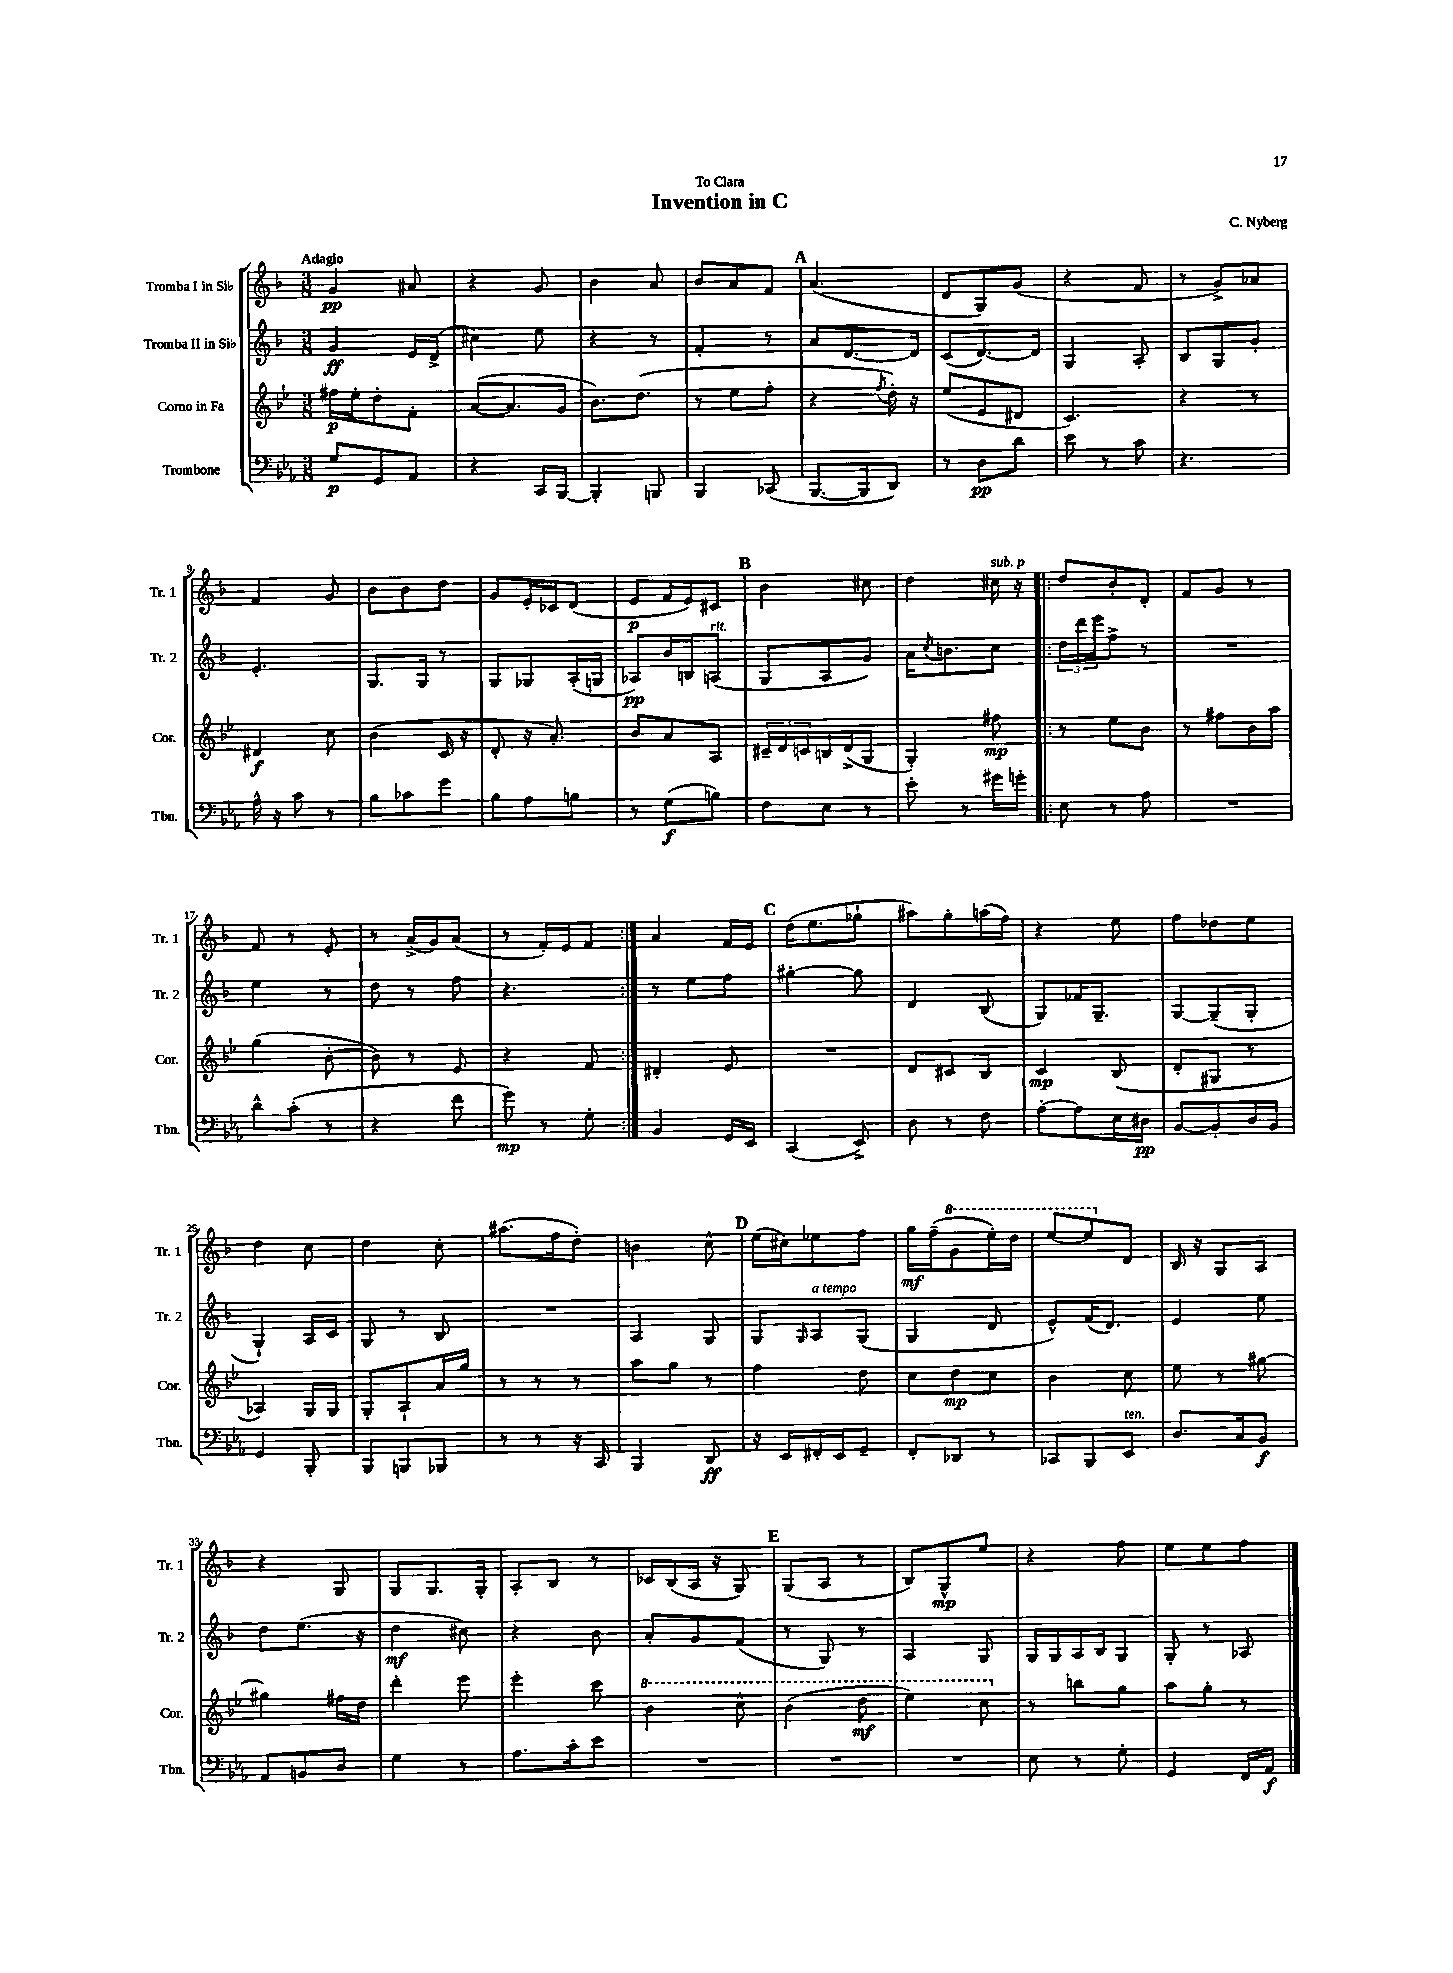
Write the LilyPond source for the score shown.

\header { title = "Invention in C" composer = "C. Nyberg" dedication = "To Clara" }
<<
\new StaffGroup <<
\new Staff = "s0" \with { instrumentName = "Tromba I in Sib" shortInstrumentName = "Tr. 1" } {
    \clef treble \key f \major \numericTimeSignature \time 3/8 \tempo "Adagio"
    g'4\pp ais'8 |
    r4 g'8 |
    bes'4 a'8 |
    bes'8 a'8 f'8 |
    \mark \markup { \bold "A" } a'4.( |
    d'8 g8) g'8( |
    r4 f'8 |
    r8 g'8->) aes'8 |
    f'4 g'8 |
    bes'8 bes'8 d''8 |
    g'8 e'16-. ces'16 d'8( |
    e'8\p f'16 e'16) cis'8 |
    \mark \markup { \bold "B" } bes'4 cis''8 |
    d''4 cis''16^\markup { \italic "sub. p" } r16 |
    \repeat volta 2 { d''8 bes'8-. d'8-. |
    f'8 g'8 r8 |
    f'8 r8 e'8-. |
    r8 a'16->( g'16) a'8( |
    r8 f'16-.) e'16 f'8 | }
    a'4 f'16 e'16 |
    \mark \markup { \bold "C" } d''16( e''8. ges''8-! |
    ais''8) g''8-. a''16( f''16) |
    r4 e''8 |
    f''8 des''8 e''8 |
    d''4 c''8 |
    d''4 c''8-. |
    ais''8.( f''16 d''8-.) |
    b'4 c''8-^ |
    \mark \markup { \bold "D" } e''16( cis''16) ees''8 f''8 |
    g''16\mf f''16--( \ottava #1 g''8 e'''16-.) d'''16 |
    e'''8~ e'''8 \ottava #0 d'8 |
    bes16 r16 g8 a8 |
    r4 g8 |
    g8 g8. g16-. |
    a8-. bes8 r8 |
    ces'16 bes16( a16 r16 g8) |
    \mark \markup { \bold "E" } g8( a8 r8 |
    bes8) g8-^\mp e''8 |
    r4 f''8 |
    e''8 e''8 f''8 \bar "|." |
}
\new Staff = "s1" \with { instrumentName = "Tromba II in Sib" shortInstrumentName = "Tr. 2" } {
    \clef treble \key f \major \numericTimeSignature \time 3/8
    g'4\ff e'16 d'16->( |
    cis''4) e''8 |
    r4 r8 |
    f'4-. r8 |
    \mark \markup { \bold "A" } a'8 d'8.~ d'16 |
    c'8( d'8.~) d'16 |
    g4 a8-. |
    bes8 g8 g'8-. |
    e'4.-. |
    g8. g16 r8 |
    g8 ges8 a16-.( g16 |
    aes8\pp) bes'16 b16 a8^\markup { \italic "rit." }( |
    \mark \markup { \bold "B" } g8 a8 g'8) |
    a'16 \acciaccatura { c''8 } b'8. c''8 |
    \repeat volta 2 { \tuplet 3/2 { d''16 d'''16 e'''16 } f''8-> r8 |
    R4. |
    e''4 r8 |
    d''8 r8 f''8 |
    r4. | }
    r8 e''8 f''8 |
    \mark \markup { \bold "C" } gis''4~-. gis''8 |
    d'4 bes8( |
    g8) fes'16 g8.-- |
    g8~ g8--( g8-. |
    g4-!) a16 c'16 |
    g8 r8 bes8 |
    R4. |
    a4 g8 |
    \mark \markup { \bold "D" } g8 \grace { g16 } a8^\markup { \italic "a tempo" } g8( |
    g4 d'8 |
    e'8-^) f'16( d'8.) |
    e'4 e''8 |
    d''8 e''8.( r16 |
    d''4\mf cis''8) |
    r4 bes'8 |
    a'8-. g'8 f'8( |
    \mark \markup { \bold "E" } r8 g8) r8 |
    a4 g8 |
    g16 g16 a16 bes16 g8 |
    g8-. r8 aes8 \bar "|." |
}
\new Staff = "s2" \with { instrumentName = "Corno in Fa" shortInstrumentName = "Cor." } {
    \clef treble \key bes \major \numericTimeSignature \time 3/8
    fis''16\p ees''16-. d''8-. f'8-. |
    a'8~( a'8. g'16 |
    bes'8.) d''8.( |
    r8 ees''8 f''8-. |
    \mark \markup { \bold "A" } r4 \acciaccatura { f''8 } d''16-.) r16 |
    ees''8( ees'8 dis'8 |
    c'4.) |
    r4 r8 |
    dis'4\f c''8 |
    bes'4( c'16 r16 |
    d'8-. r16 a'8.-.) |
    bes'8 a'8 a8 |
    \mark \markup { \bold "B" } \tuplet 3/2 { cis'16-- d'16 c'16 } b16 d'16->( g8 |
    g4-.) fis''8\mp |
    \repeat volta 2 { r8 ees''8 bes'8 |
    r8 fis''8 bes'16 a''16 |
    g''4( bes'8~-. |
    bes'8) r8 ees'8 |
    r4 f'8 | }
    dis'4-. ees'8 |
    \mark \markup { \bold "C" } R4. |
    d'8 cis'8 bes8 |
    c'4\mp bes8( |
    d'8-. gis8 r8 |
    aes4) g16 g16 |
    g8-. a8-! a'16 g''16 |
    r8 r8 r8 |
    a''8 g''8 r8 |
    \mark \markup { \bold "D" } f''4 d''8 |
    c''8 d''8\mp c''8 |
    bes'4 c''8 |
    ees''8 r8 gis''8~ |
    gis''4 fis''16 d''16 |
    d'''4-. ees'''8 |
    ees'''4-. c'''8 |
    \ottava #1 bes''4 c'''8-^ |
    \mark \markup { \bold "E" } bes''4( d'''8\mf |
    ees'''4) c'''8 \ottava #0 |
    r8 b''8 g''8 |
    a''8 g''8-. r8 \bar "|." |
}
\new Staff = "s3" \with { instrumentName = "Trombone" shortInstrumentName = "Tbn." } {
    \clef bass \key ees \major \numericTimeSignature \time 3/8
    g8\p g,8 aes,8 |
    r4 c,16 bes,,16~ |
    bes,,4-. b,,8 |
    bes,,4 ces,8( |
    \mark \markup { \bold "A" } bes,,8.~ bes,,16 d,8) |
    r8 d8\pp d'8 |
    ees'8 r8 c'8 |
    r4. |
    aes16-^ r16 c'8 r8 |
    bes8 ces'8 g'8 |
    bes8 aes8 b8 |
    r8 g8\f( b8) |
    \mark \markup { \bold "B" } f8 ees8 r8 |
    ees'8-. r8 gis'16 g'16-. |
    \repeat volta 2 { ees8 r8 aes8 |
    R4. |
    d'8-^ c'8-.( r8 |
    r4 f'8 |
    g'8\mp) r8 g8-. | }
    bes,4 g,16 ees,16 |
    \mark \markup { \bold "C" } c,4( ees,8->) |
    d8 r8 f8 |
    aes8~-. aes8 ees16 dis16\pp |
    bes,8~ bes,8-. d16 bes,16 |
    g,4 bes,,8-. |
    bes,,8 b,,8 bes,,8 |
    r8 r8 r16 c,16 |
    bes,,4 d,8\ff |
    \mark \markup { \bold "D" } r16 ees,16 fis,16-. ees,16 g,8-- |
    f,8-. des,8 r8 |
    ces,8 bes,,8 ees,8^\markup { \italic "ten." } |
    d8. c16 bes,8\f |
    aes,8 b,8 d8 |
    g4 r8 |
    aes8. c'16-. ees'8 |
    R4. |
    \mark \markup { \bold "E" } R4. |
    R4. |
    ees8 r8 g8-. |
    g,4 f,16 aes,16\f \bar "|." |
}
>>
>>
